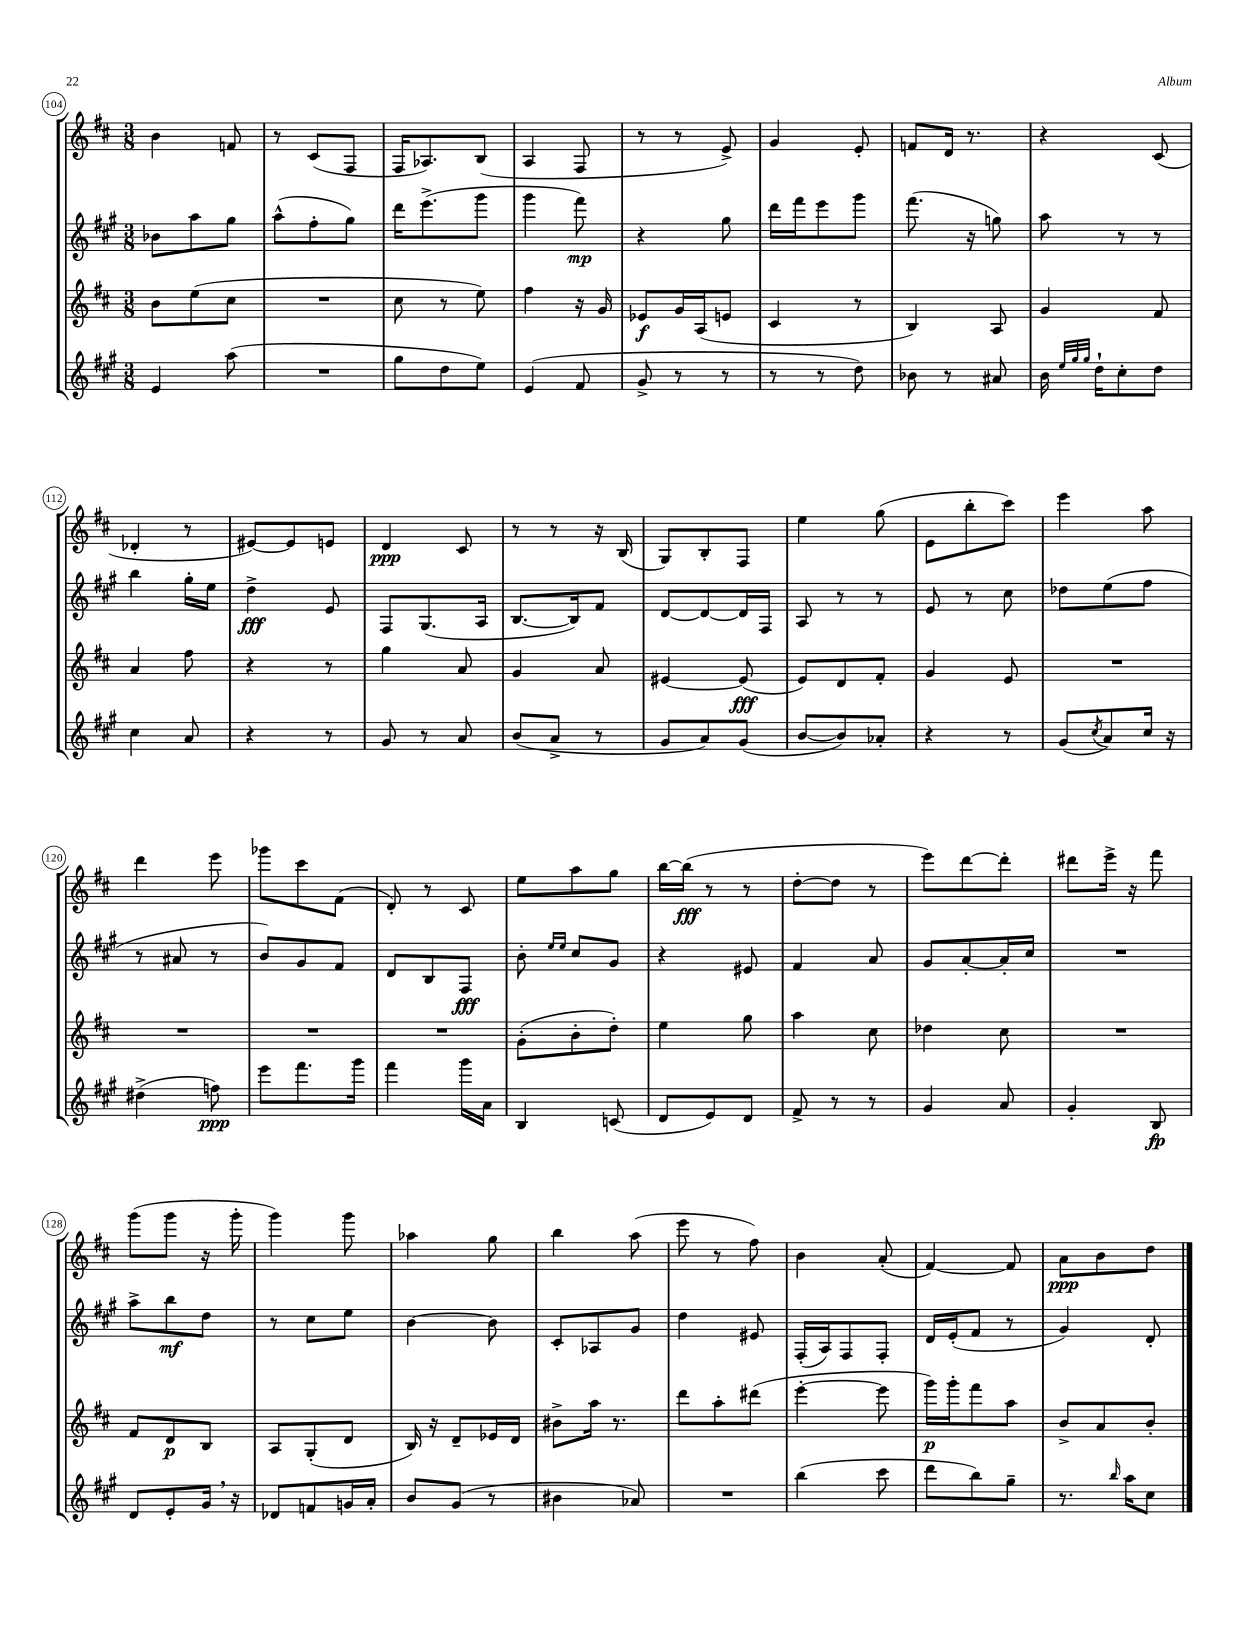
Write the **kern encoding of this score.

**kern	**kern	**kern	**kern
*staff4	*staff3	*staff2	*staff1
*clefG2	*clefG2	*clefG2	*clefG2
*k[f#c#g#]	*k[f#c#]	*k[f#c#g#]	*k[f#c#]
*M3/8	*M3/8	*M3/8	*M3/8
4e/	8b\L	8b-\L	4b\
.	(8ee\	8aa\	.
(8aa\	8cc#\J	8gg#\J	8f/
=	=	=	=
4.r	4.r	(8aa^^\L	8r
.	.	8ff#'\	(8c#/L
.	.	8gg#\J)	8F#/J
=	=	=	=
8gg#\L	8cc#\	16ddd\LK	16F#/LK
.	.	(8.eee^\	8.A-/)
8dd\	8r	.	.
8ee\J)	8ee\)	8ggg#\J	(8B/J
=	=	=	=
(4e/	4ff#\	4ggg#\	4A/
8f#/	16r	8fff#\)	8F#/
.	16g/	.	.
=	=	=	=
8g#^/	8e-/L	4r	8r
8r	16g/L	.	8r
.	(16A/J	.	.
8r	8e/J	8gg#\	8e^/)
=	=	=	=
8r	4c#/	16ddd\LL	4g/
.	.	16fff#\J	.
8r	.	8eee\	.
8dd\)	8r	8ggg#\J	8e'/
=	=	=	=
8b-\	4B/)	(8.fff#\	8f/L
8r	.	.	16d/Jk
.	.	16r	8.r
8a#/	8A/	8gg\)	.
=	=	=	=
16b\	4g/	8aa\	4r
32qqee/LLL	.	.	.
32qqgg#/	.	.	.
32qqgg#/JJJ	.	.	.
16dd`\LK	.	.	.
8cc#'\	.	8r	.
8dd\J	8f#/	8r	(8c#/
=	=	=	=
4cc#\	4a/	4bb\	4d-'/
8a/	8ff#\	16gg#'\LL	8r
.	.	16ee\JJ	.
=	=	=	=
4r	4r	4dd^\	[8e#/L)
.	.	.	8e#/]
8r	8r	8e/	8e/J
=	=	=	=
8g#/	4gg\	8F#/L	4d/
8r	.	(8.G#/	.
8a/	8a/	.	8c#/
.	.	16A/Jk	.
=	=	=	=
(8b/L	4g/	[8.B/L	8r
8a^/J	.	.	8r
.	.	16B/]k)	.
8r	8a/	8f#/J	16r
.	.	.	(16B/
=	=	=	=
8g#/L	[4e#/	[8d/L	8G/L)
8a/)	.	8d/_	8B'/
(8g#/J	(8e#/]	16d/]L	8F#/J
.	.	16F#/JJ	.
=	=	=	=
[8b/L	8e/L)	8A/	4ee\
8b/])	8d/	8r	.
8a-'/J	8f#'/J	8r	(8gg\
=	=	=	=
4r	4g/	8e/	8e\L
.	.	8r	8bb'\
8r	8e/	8cc#\	8ccc#\J)
=	=	=	=
(8g#/L	4.r	8dd-\L	4eee\
8qcc#/	.	.	.
8a/)	.	(8ee\	.
16cc#/Jk	.	8ff#\J	8aa\
16r	.	.	.
=	=	=	=
(4dd#^\	4.r	8r	4ddd\
.	.	8a#/	.
8ff\)	.	8r	8eee\
=	=	=	=
8eee\L	4.r	8b/L)	8ggg-\L
8.fff#\	.	8g#/	8ccc#\
.	.	8f#/J	(8f#\J
16ggg#\Jk	.	.	.
=	=	=	=
4fff#\	4.r	8d/L	8d'/)
.	.	8B/	8r
16ggg#\LL	.	8F#/J	8c#/
16a\JJ	.	.	.
=	=	=	=
4B/	(8g'\L	8b'\	8ee\L
.	.	16qqee/LL	.
.	.	16qqee/JJ	.
.	8b'\	8cc#/L	8aa\
(8c/	8dd'\J)	8g#/J	8gg\J
=	=	=	=
8d/L	4ee\	4r	[16bb\LL
.	.	.	(16bb\]JJ
8e/)	.	.	8r
8d/J	8gg\	8e#/	8r
=	=	=	=
8f#^/	4aa\	4f#/	[8dd'\L
8r	.	.	8dd\]J
8r	8cc#\	8a/	8r
=	=	=	=
4g#/	4dd-\	8g#/L	8eee\L)
.	.	[8a'/	[8ddd\
8a/	8cc#\	16a'/]L	8ddd'\]J
.	.	16cc#/JJ	.
=	=	=	=
4g#'/	4.r	4.r	8ddd#\L
.	.	.	16eee^\Jk
.	.	.	16r
8B/	.	.	8fff#\
=	=	=	=
8d/L	8f#/L	8aa^\L	(8ggg\L
8e'/	8d/	8bb\	8ggg\J
16g#/Jk	8B/J	8dd\J	16r
16r	.	.	16ggg'\
=	=	=	=
8d-/L	8A/L	8r	4ggg\)
8f/	(8G'/	8cc#\L	.
16g/L	8d/J	8ee\J	8ggg\
16a'/JJ	.	.	.
=	=	=	=
8b/L	16B/)	[4b\	4aa-\
.	16r	.	.
(8g#/J	8d~/L	.	.
8r	16e-/L	8b\]	8gg\
.	16d/JJ	.	.
=	=	=	=
4b#\	8b#^\L	8c#'/L	4bb\
.	16aa\Jk	8A-/	.
.	8.r	.	.
8a-/)	.	8g#/J	(8aa\
=	=	=	=
4.r	8ddd\L	4dd\	8eee\
.	8aa'\	.	8r
.	(8ddd#\J	8e#/	8ff#\)
=	=	=	=
(4bb\	[4eee'\	(16F#'/LL	4b\
.	.	16A/J)	.
.	.	8F#/	.
8ccc#\	8eee\]	8F#'/J	(8a'/
=	=	=	=
8ddd\L	16ggg\LL)	16d/LL	[4f#/)
.	16ggg'\J	(16e'/J	.
8bb\)	8fff#\	8f#/J	.
8gg#~\J	8aa\J	8r	8f#/]
=	=	=	=
8.r	8b^/L	4g#/)	8a\L
.	8a/	.	8b\
16qqbb/	.	.	.
16aa\LK	.	.	.
8cc#\J	8b'/J	8d'/	8dd\J
==	==	==	==
*-	*-	*-	*-
